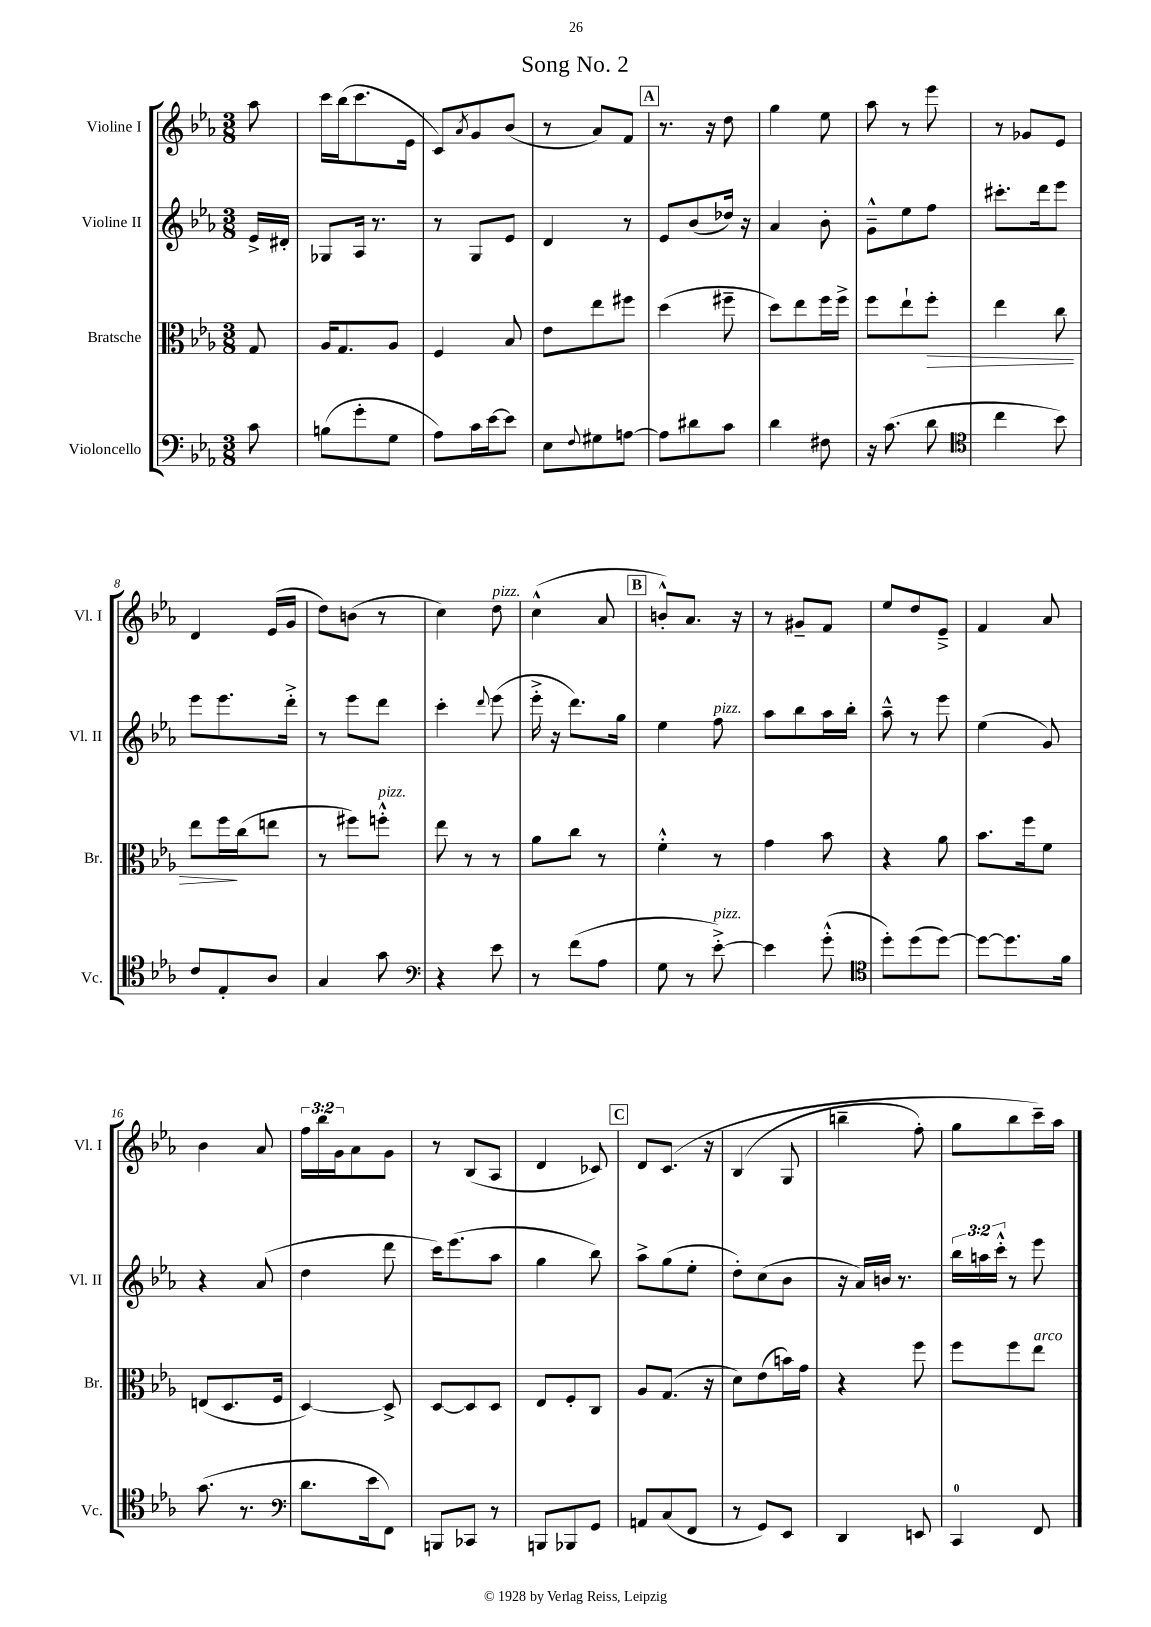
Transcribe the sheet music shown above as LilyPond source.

\header { title = "Song No. 2" }
<<
\new StaffGroup <<
\new Staff = "s0" \with { instrumentName = "Violine I" shortInstrumentName = "Vl. I" } {
    \clef treble \key ees \major \numericTimeSignature \time 3/8 \override Staff.TupletNumber.text = #tuplet-number::calc-fraction-text \partial 8
    aes''8 |
    c'''16 bes''16( c'''8. ees'16 |
    c'8) \acciaccatura { aes'8 } g'8 bes'8( |
    r8 aes'8) f'8 |
    \mark \markup { \box "A" } r8. r16 d''8 |
    g''4 ees''8 |
    aes''8 r8 ees'''8 |
    r8 ges'8 ees'8 |
    d'4 ees'16( g'16 |
    d''8) b'8( r8 |
    c''4) d''8^\markup { \italic "pizz." } |
    c''4-^( aes'8 |
    \mark \markup { \box "B" } b'8-.-^) aes'8. r16 |
    r8 gis'8-- f'8 |
    ees''8 d''8 ees'8---> |
    f'4 aes'8 |
    bes'4 aes'8 |
    \tuplet 3/2 { f''16 bes''16 g'16 } aes'8 g'8 |
    r8 bes8( aes8 |
    d'4 ces'8) |
    \mark \markup { \box "C" } d'8 c'8.\( r16 |
    bes4( g8 |
    b''4-- f''8-.) |
    g''8 bes''8 c'''16--\) aes''16 \bar "|." |
}
\new Staff = "s1" \with { instrumentName = "Violine II" shortInstrumentName = "Vl. II" } {
    \clef treble \key ees \major \numericTimeSignature \time 3/8 \override Staff.TupletNumber.text = #tuplet-number::calc-fraction-text \partial 8
    ees'16-> dis'16-. |
    ges8 aes16 r8. |
    r8 g8 ees'8 |
    d'4 r8 |
    \mark \markup { \box "A" } ees'8 bes'8( des''16) r16 |
    aes'4 bes'8-. |
    g'8---^ ees''8 f''8 |
    cis'''8.-. d'''16 ees'''8 |
    ees'''8 ees'''8. d'''16-.-> |
    r8 ees'''8 d'''8 |
    c'''4-. \appoggiatura { d'''8 } ees'''8( |
    ees'''16-.-> r16 d'''8.) g''16 |
    \mark \markup { \box "B" } ees''4 f''8^\markup { \italic "pizz." } |
    aes''8 bes''8 aes''16 bes''16-. |
    aes''8---^ r8 ees'''8 |
    ees''4( g'8) |
    r4 aes'8( |
    d''4 d'''8 |
    c'''16) ees'''8.( aes''8 |
    g''4 bes''8) |
    \mark \markup { \box "C" } aes''8-> g''8( ees''8-. |
    d''8-.) c''8( bes'8 |
    r16 aes'16) b'16 r8. |
    \tuplet 3/2 { bes''16 a''16 c'''16-.-^ } r8 ees'''8 \bar "|." |
}
\new Staff = "s2" \with { instrumentName = "Bratsche" shortInstrumentName = "Br." } {
    \clef alto \key ees \major \numericTimeSignature \time 3/8 \partial 8
    g8 |
    aes16 g8. aes8 |
    f4 bes8 |
    ees'8 ees''8 fis''8 |
    \mark \markup { \box "A" } d''4( fis''8-- |
    d''8) ees''8 f''16 f''16-> |
    f''8 ees''8-! f''8-.\> |
    ees''4 c''8 |
    ees''8 f''16\! c''16( e''8 |
    r8 fis''8) f''8-.-^^\markup { \italic "pizz." } |
    ees''8 r8 r8 |
    aes'8 c''8 r8 |
    \mark \markup { \box "B" } f'4-.-^ r8 |
    g'4 bes'8 |
    r4 aes'8 |
    bes'8. f''16 f'8 |
    e8( d8. f16 |
    d4~) d8-> |
    d8~ d8 d8 |
    ees8 f8-. c8 |
    \mark \markup { \box "C" } aes8 g8.( r16 |
    d'8) ees'8( b'16) g'16 |
    r4 f''8 |
    f''8 f''8 ees''8^\markup { \italic "arco" } \bar "|." |
}
\new Staff = "s3" \with { instrumentName = "Violoncello" shortInstrumentName = "Vc." } {
    \clef bass \key ees \major \numericTimeSignature \time 3/8 \partial 8
    c'8 |
    b8( g'8-. g8 |
    aes8) c'16 ees'16~ ees'8 |
    ees8 \appoggiatura { f8 } gis8 a8~ |
    \mark \markup { \box "A" } a8 dis'8 c'8 |
    d'4 fis8 |
    r16 c'8.( d'8 |
    \clef tenor c''4 bes'8) |
    c'8 ees8-. aes8 |
    g4 g'8 |
    \clef bass r4 ees'8 |
    r8 f'8( aes8 |
    \mark \markup { \box "B" } g8 r8 ees'8~-.->^\markup { \italic "pizz." }) |
    ees'4 g'8-.-^( |
    \clef tenor d''8-.) d''8( d''8~) |
    d''8~ d''8. f'16 |
    g'8.( r8. |
    \clef bass d'8. ees'16 f,8) |
    b,,8 ces,8 r8 |
    b,,8 bes,,8 g,8 |
    \mark \markup { \box "C" } a,8 c8( f,8 |
    r8 g,8) ees,8 |
    d,4 e,8 |
    c,4-0 f,8 \bar "|." |
}
>>
>>
